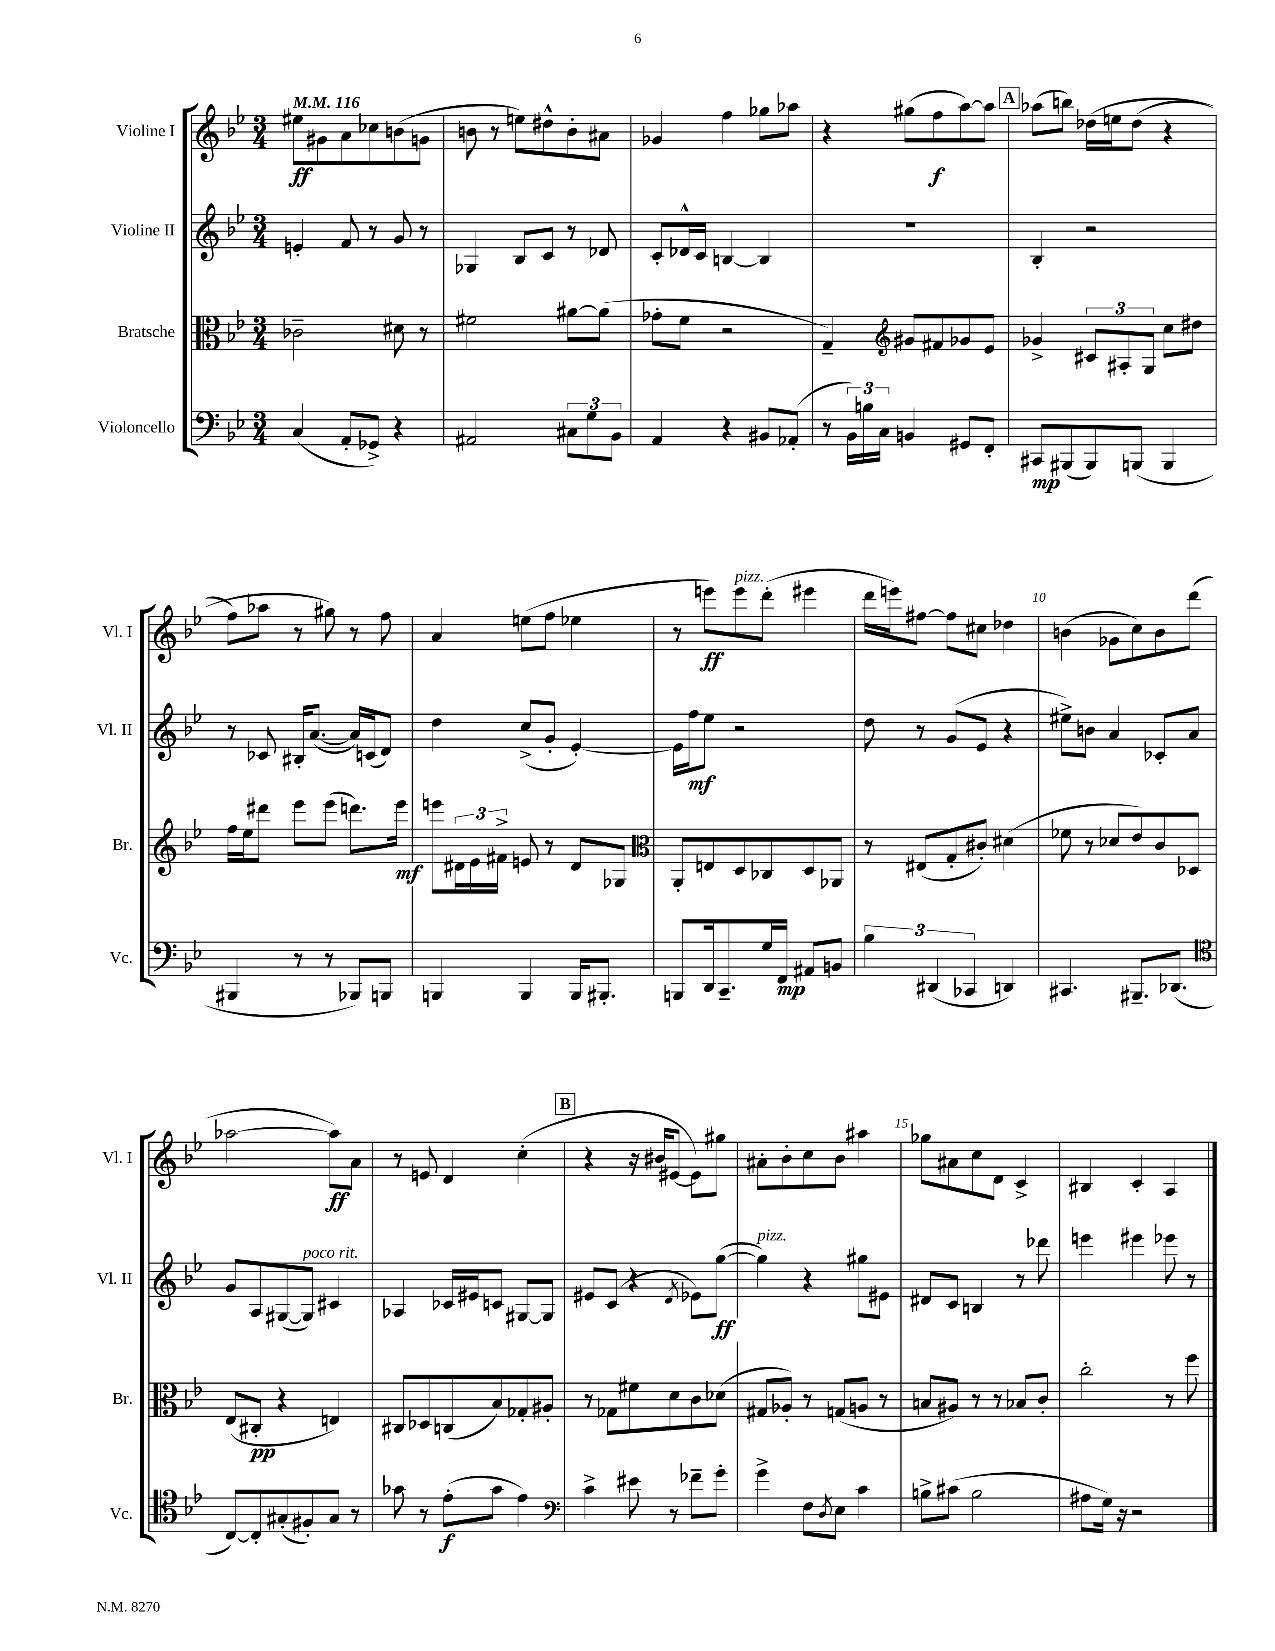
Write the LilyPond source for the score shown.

<<
\new StaffGroup <<
\new Staff = "s0" \with { instrumentName = "Violine I" shortInstrumentName = "Vl. I" } {
    \clef treble \key bes \major \numericTimeSignature \time 3/4 \tempo 4 = 116
    eis''8\ff gis'8 a'8 ces''8 b'8( g'8 |
    b'8 r8 e''8) dis''8-^ b'8-. ais'8 |
    ges'4 f''4 ges''8 aes''8 |
    r4 gis''8( f''8\f a''8~) a''8 |
    \mark \markup { \box "A" } aes''8( b''8) des''16\( e''16 des''8( r4 |
    f''8) aes''8 r8 gis''8\) r8 f''8 |
    a'4 e''8( f''8 ees''4 |
    r8 e'''8\ff) e'''8^\markup { \italic "pizz." } d'''8-.( eis'''4 |
    d'''16 e'''16) fis''8~ fis''8 cis''8 des''4 |
    b'4( ges'8 c''8) b'8 d'''8( |
    aes''2~ aes''8\ff) a'8 |
    r8 e'8 d'4 c''4-.( |
    \mark \markup { \box "B" } r4 r16 bis'16 eis'8~ eis'8) gis''8 |
    ais'8-. bes'8-. c''8 bes'8 ais''4 |
    ges''8 ais'8 c''8 d'8 c'4-> |
    bis4 c'4-. a4 \bar "|." |
}
\new Staff = "s1" \with { instrumentName = "Violine II" shortInstrumentName = "Vl. II" } {
    \clef treble \key bes \major \numericTimeSignature \time 3/4
    e'4-. f'8 r8 g'8 r8 |
    ges4 bes8 c'8 r8 des'8 |
    c'8-. des'16-^ c'16 b4~ b4 |
    R2. |
    \mark \markup { \box "A" } bes4-. r2 |
    r8 ces'8 bis16-. a'8.~( a'16) c'16( d'8) |
    d''4 c''8->( g'8-. ees'4~-.) |
    ees'16 f''16\mf ees''8 r2 |
    d''8 r8 g'8( ees'8 r4 |
    eis''8->) b'8 a'4 ces'8-. a'8 |
    g'8 a8 gis8~( gis8^\markup { \italic "poco rit." }) cis'4 |
    aes4 ces'16 eis'16 c'8 gis8~ gis8 |
    \mark \markup { \box "B" } eis'8 c'8( r4 \acciaccatura { d'8 } ees'8) g''8~\ff( |
    g''4^\markup { \italic "pizz." }) r4 gis''8 eis'8 |
    dis'8 c'8 b4 r8 des'''8 |
    e'''4 eis'''4 ees'''8 r8 \bar "|." |
}
\new Staff = "s2" \with { instrumentName = "Bratsche" shortInstrumentName = "Br." } {
    \clef alto \key bes \major \numericTimeSignature \time 3/4
    ces'2-- dis'8 r8 |
    fis'2 ais'8~ ais'8( |
    ges'8-. f'8 r2 |
    g4--) \clef treble gis'8 fis'8 ges'8 ees'8 |
    \mark \markup { \box "A" } ges'4-> \tuplet 3/2 { cis'8 ais8-. g8 } c''8 dis''8 |
    f''16 ees''16 dis'''8 ees'''8 ees'''8( d'''8.) ees'''16\mf |
    e'''8 \tuplet 3/2 { dis'16 ees'16 fis'16-> } e'8 r8 dis'8 ges8 |
    \clef alto a,8-. e8 d8 ces8 d8 aes,8 |
    r8 eis8( g8-. cis'8-.) dis'4( |
    fes'8 r8 des'8 ees'8) c'8 des8 |
    ees8( cis8-.\pp r4 e4) |
    cis8 des8 c8( bes8) ges8-. ais8-. |
    \mark \markup { \box "B" } r8 ges8 fis'8 d'8 c'8 des'8( |
    gis8 aes8-.) r8 g8( a8 r8 |
    b8 ais8) r8 r8 bes8 c'8-. |
    c''2-. r8 f''8 \bar "|." |
}
\new Staff = "s3" \with { instrumentName = "Violoncello" shortInstrumentName = "Vc." } {
    \clef bass \key bes \major \numericTimeSignature \time 3/4
    c4( a,8-. ges,8->) r4 |
    ais,2 \tuplet 3/2 { cis8 g8 bes,8 } |
    a,4 r4 bis,8 aes,8-.( |
    r8 \tuplet 3/2 { bes,16) b16 c16 } b,4 gis,8 f,8-. |
    \mark \markup { \box "A" } cis,8\mp bis,,8( bis,,8) b,,8( b,,4 |
    bis,,4 r8 r8 bes,,8) b,,8 |
    b,,4 b,,4 b,,16 bis,,8.-. |
    b,,8 d,16 c,8.-- g16 f,16\mp ais,8 b,8 |
    \tuplet 3/2 { bes4 dis,4( ces,4 } d,4) |
    cis,4. bis,,8.-- des,8.( |
    \clef tenor c8~) c8-. gis8-.( fis8-.) gis8 r8 |
    ges'8 r8 ees'8-.\f( ges'8 ees'4) |
    \mark \markup { \box "B" } \clef bass c'4-> eis'8 r8 fes'8-- g'8-. |
    g'4-> f8 \acciaccatura { d8 } ees8 c'4 |
    b8-> cis'8( b2 |
    ais8 g16) r16 r2 \bar "|." |
}
>>
>>
\layout { \context { \Score \override BarNumber.break-visibility = ##(#f #t #t) barNumberVisibility = #(every-nth-bar-number-visible 5) } }
